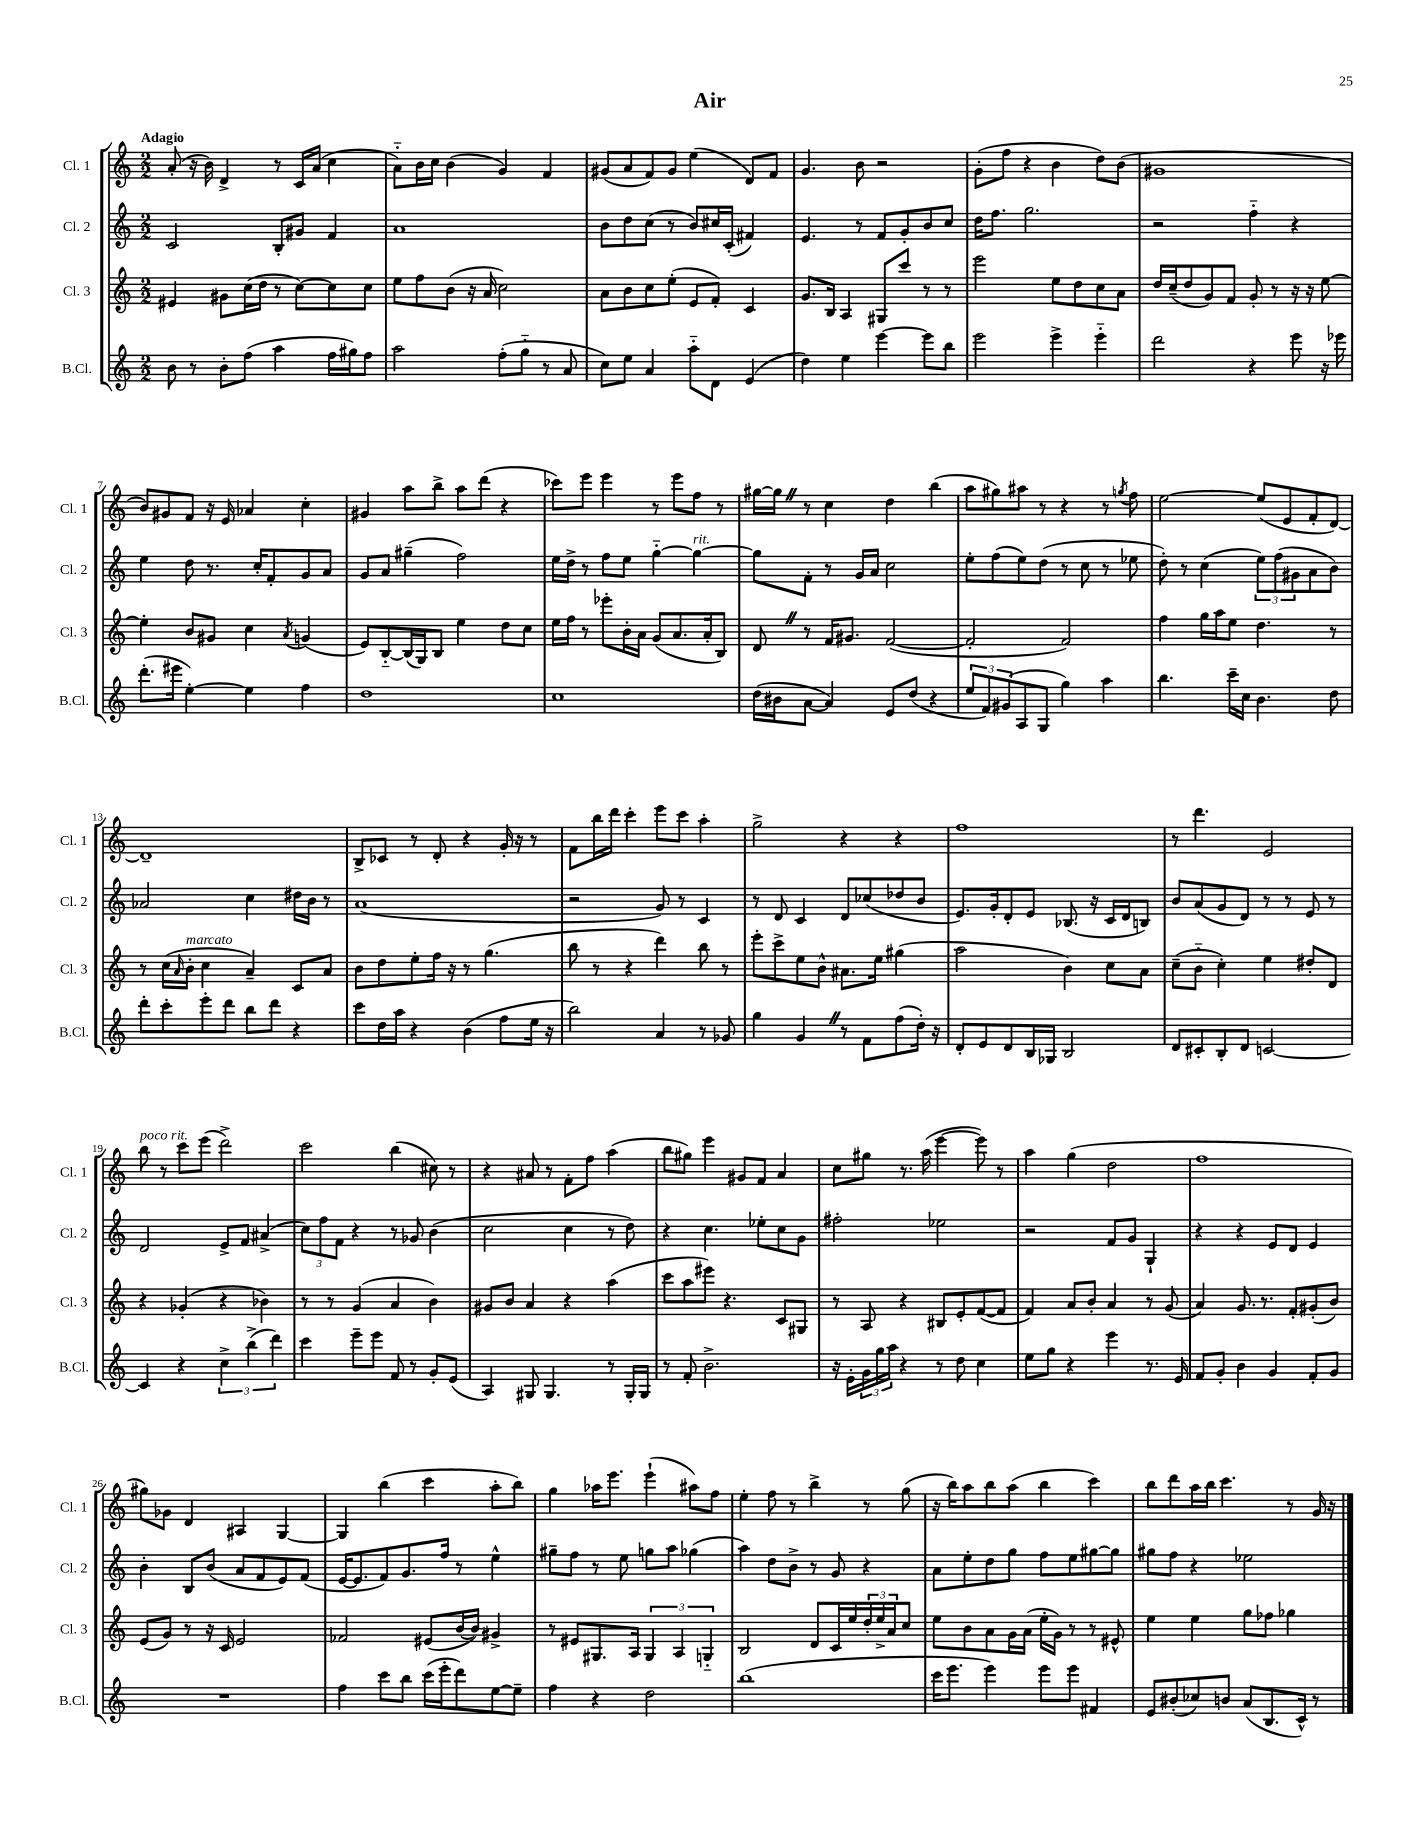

**kern	**kern	**kern	**kern
*staff4	*staff3	*staff2	*staff1
*clefG2	*clefG2	*clefG2	*clefG2
*k[]	*k[]	*k[]	*k[]
*M2/2	*M2/2	*M2/2	*M2/2
8b	4e#	2c	(8a'
8r	.	.	16r
.	.	.	16b)
8b'	8g#	.	4d^
(8ff	(16cc	.	.
.	16dd	.	.
4aa	8r	8B'	8r
.	[8cc)	8g#	16c
.	.	.	(16a
16ff	8cc]	4f	4cc
16gg#)	.	.	.
8ff	8cc	.	.
=	=	=	=
2aa	8ee	1a	8a'~)
.	8ff	.	16b
.	.	.	16cc
.	(8b	.	(4b
.	16r	.	.
.	16a	.	.
(8ff'	2cc)	.	4g)
8gg'~	.	.	.
8r	.	.	4f
8a	.	.	.
=	=	=	=
8cc)	8a	8b	(8g#
8ee	8b	8dd	8a
4a	8cc	(8cc	8f)
.	(8ee'	8r	8g#
8aa'~	8e	8b)	(4ee
8d	8f')	16cc#	.
.	.	(16c'	.
(4e	4c	4f#)	8d)
.	.	.	8f
=	=	=	=
4dd)	8.g	4.e	4.g
.	16B	.	.
4ee	4A	.	.
.	.	8r	8b
[4eee	8G#	8f	2r
.	8ccc	8g'	.
8eee]	8r	8b	.
8bb	8r	8cc	.
=	=	=	=
2eee	2eee	16dd	(8g'
.	.	8.ff	.
.	.	.	8ff
.	.	2.gg	4r
4eee^	8ee	.	4b
.	8dd	.	.
4eee'~	8cc	.	8dd)
.	8a	.	(8b
=	=	=	=
2ddd	16dd	2r	1g#
.	(16cc~	.	.
.	8dd	.	.
.	8g)	.	.
.	8f	.	.
4r	8g'	4ff'~	.
.	8r	.	.
8eee	16r	4r	.
.	16r	.	.
16r	[8ee	.	.
16eee-	.	.	.
=	=	=	=
(8.ddd'	4ee']	4ee	8b)
.	.	.	8g#
16eee#	.	.	.
[4ee')	8b	8dd	8f
.	8g#	8.r	16r
.	.	.	16e
4ee]	4cc	.	4a-
.	.	16cc'	.
.	.	8f'	.
.	8qa	.	.
4ff	(4g	8g	4cc'
.	.	8a	.
=	=	=	=
1dd	8e)	8g	4g#
.	[8B'~	8a	.
.	(16B]	(4gg#~	8aa
.	16G)	.	.
.	8B	.	8bb^
.	4ee	2ff)	8aa
.	.	.	(8ddd
.	8dd	.	4r
.	8cc	.	.
=	=	=	=
1cc	16ee	16ee	8ccc-)
.	16ff	16dd^	.
.	8r	8r	8eee
.	8eee-'	8ff	4eee
.	16b'	8ee	.
.	16a	.	.
.	(8g	[4gg'~	8r
.	8.a	.	8eee
.	.	4gg_	8ff
.	16a'	.	.
.	8B)	.	8r
=	=	=	=
(16dd	8d	8gg]	[16gg#
16b#	.	.	16gg#]
[8a	8r	8f'	8r
4a])	16f	8r	4cc
.	8.g#	.	.
.	.	16g	.
.	.	16a	.
8e	([2f	2cc	4dd
(8dd	.	.	.
4r	.	.	(4bb
=	=	=	=
12ee	2f']	8ee'	8aa
12f)	.	.	.
.	.	(8ff	8gg#)
(12g#	.	.	.
8A	.	8ee)	8aa#
8G	.	(8dd	8r
4gg)	2f)	8r	4r
.	.	8cc	.
4aa	.	8r	8r
.	.	.	8qgg
.	.	8ee-	8ff
=	=	=	=
4.bb	4ff	8dd')	[2ee
.	.	8r	.
.	16gg	(4cc	.
.	16aa	.	.
16ccc~	8ee	.	.
16cc	.	.	.
4.b	4.dd	12ee)	(8ee]
.	.	(12ff	.
.	.	.	8e
.	.	12g#	.
.	.	8a	8f'
8dd	8r	8b)	[8d)
=	=	=	=
8ddd'	8r	2a-	1d~]
8ccc'	(16cc	.	.
.	16qqa	.	.
.	16b'	.	.
8eee'	4cc	.	.
8ddd	.	.	.
8bb	4a~)	4cc	.
8ddd	.	.	.
4r	8c	16dd#	.
.	.	16b	.
.	8a	8r	.
=	=	=	=
8ccc	8b	(1a	8B^
16dd	8dd	.	8c-
16aa	.	.	.
4r	8ee'	.	8r
.	16ff	.	8d'
.	16r	.	.
(4b	8r	.	4r
.	(4.gg	.	.
8ff	.	.	16g'
.	.	.	16r
16ee	.	.	8r
16r	.	.	.
=	=	=	=
2bb)	8bb	2r	8f
.	8r	.	16bb
.	.	.	16ddd
.	4r	.	4ccc'
4a	4ddd)	8g)	8eee
.	.	8r	8ccc
8r	8bb	4c	4aa'
8g-	8r	.	.
=	=	=	=
4gg	8eee'	8r	2gg^
.	8ccc^	8d	.
4g	8ee	4c	.
.	8b^^	.	.
8r	8.a#	8d	4r
8f	.	(8cc-	.
.	16ee	.	.
(8ff	(4gg#	8dd-	4r
16dd')	.	8b	.
16r	.	.	.
=	=	=	=
8d'	2aa	8.e)	1ff
8e	.	.	.
.	.	16g'	.
8d	.	8d'	.
16B	.	8e	.
16G-	.	.	.
2B	4b)	(8.B-	.
.	.	16r	.
.	8cc	16c	.
.	.	16d	.
.	8a	8B)	.
=	=	=	=
8d	(8cc~	8b	8r
8c#'	8b'~	(8a	4.ddd
8B'	4cc')	8g	.
8d	.	8d)	.
[2c	4ee	8r	2e
.	.	8r	.
.	8dd#'	8e	.
.	8d	8r	.
=	=	=	=
4c]	4r	2d	8bb
.	.	.	8r
4r	(4g-'	.	8ccc
.	.	.	(8eee
6cc^	4r	8e^	2ddd^)
.	.	8f	.
(6bb^	.	.	.
.	4b-)	(4a#^	.
6ddd)	.	.	.
=	=	=	=
4ccc	8r	12cc)	2ccc
.	.	12ff	.
.	8r	.	.
.	.	12f	.
8eee~	(4g	4r	.
8eee	.	.	.
8f	4a	8r	(4bb
8r	.	8g-	.
8g'	4b)	(4b	8cc#)
(8e	.	.	8r
=	=	=	=
4A)	8g#	2cc	4r
.	8b	.	.
8G#	4a	.	8a#
4.G#	.	.	8r
.	4r	4cc	8f'
.	.	.	8ff
8r	(4aa	8r	(4aa
16G#'	.	8dd)	.
16G#	.	.	.
=	=	=	=
8r	8ccc	4r	8bb
8f'	8aa	.	8gg#)
2.b^	8eee#)	4.cc	4eee
.	4.r	.	.
.	.	.	8g#
.	.	8ee-'	8f
.	8c	8cc	4a
.	8G#	8g	.
=	=	=	=
16r	8r	2ff#'	8cc
16e'	.	.	.
24g	8A	.	8gg#
24gg	.	.	.
24aa	.	.	.
4r	4r	.	8.r
.	.	.	(16aa
8r	8B#	2ee-	[4eee
8dd	8e'	.	.
4cc	([8f	.	8eee])
.	8f]	.	8r
=	=	=	=
8ee	4f)	2r	4aa
8gg	.	.	.
4r	8a	.	(4gg
.	8b'	.	.
4eee	4a	8f	2dd
.	.	8g	.
8.r	8r	4G`	.
.	(8g	.	.
16e	.	.	.
=	=	=	=
8f	4a)	4r	1ff
8g'	.	.	.
4b	8.g	4r	.
.	8.r	.	.
4g	.	8e	.
.	8f'	8d	.
8f'	(8g#'	4e	.
8g	8b)	.	.
=	=	=	=
1r	(8e	4b'	8gg#)
.	8g)	.	8g-
.	8r	8B	4d
.	16r	(8b	.
.	16c	.	.
.	2e	8a	4A#
.	.	8f	.
.	.	8e)	[4G
.	.	(8f	.
=	=	=	=
4ff	2f-	[16e	4G]
.	.	8.e]	.
8ccc	.	8f)	(4bb
8bb	.	8.g	.
(16ccc	(8e#	.	4ccc
16eee'	.	16ff	.
8ddd)	[16b	8r	.
.	16b])	.	.
[8ee	4g#^	4ee^^	8aa'
8ee~]	.	.	8bb)
=	=	=	=
4ff	8r	8gg#~	4gg
.	8e#	8ff	.
4r	8.G#	8r	16aa-
.	.	.	8.eee
.	.	8ee	.
.	16A	.	.
2dd	6G#	8gg	(4eee`
.	.	8aa	.
.	6A	.	.
.	.	(4gg-	8aa#)
.	6G'~	.	.
.	.	.	8ff
=	=	=	=
(1bb	2B	4aa)	4ee'
.	.	8dd	8ff
.	.	8b^	8r
.	8d	8r	4bb^
.	16c	8g	.
.	16ee	.	.
.	24dd'	4r	8r
.	24ee^	.	.
.	24a	.	.
.	8cc	.	(8gg
=	=	=	=
16ccc	8ee	8a	16r
8.eee	.	.	16bb)
.	8b	8ee'	8aa
4eee)	8a	8dd	8bb
.	16g	8gg	(8aa
.	(16a	.	.
8eee	16ee'	8ff	4bb
.	16g)	.	.
8eee	8r	8ee	.
4f#	8r	[8gg#	4ccc)
.	8e#^^	8gg#]	.
=	=	=	=
8e	4ee	8gg#	8bb
(8b#'	.	8ff	8ddd
8cc-)	4ee	4r	16aa
.	.	.	16bb
8b	.	.	4.ccc
(8a	8gg	2ee-	.
8.B	8ff-	.	.
.	4gg-	.	8r
16c^^)	.	.	.
8r	.	.	16g
.	.	.	16r
==	==	==	==
*-	*-	*-	*-
